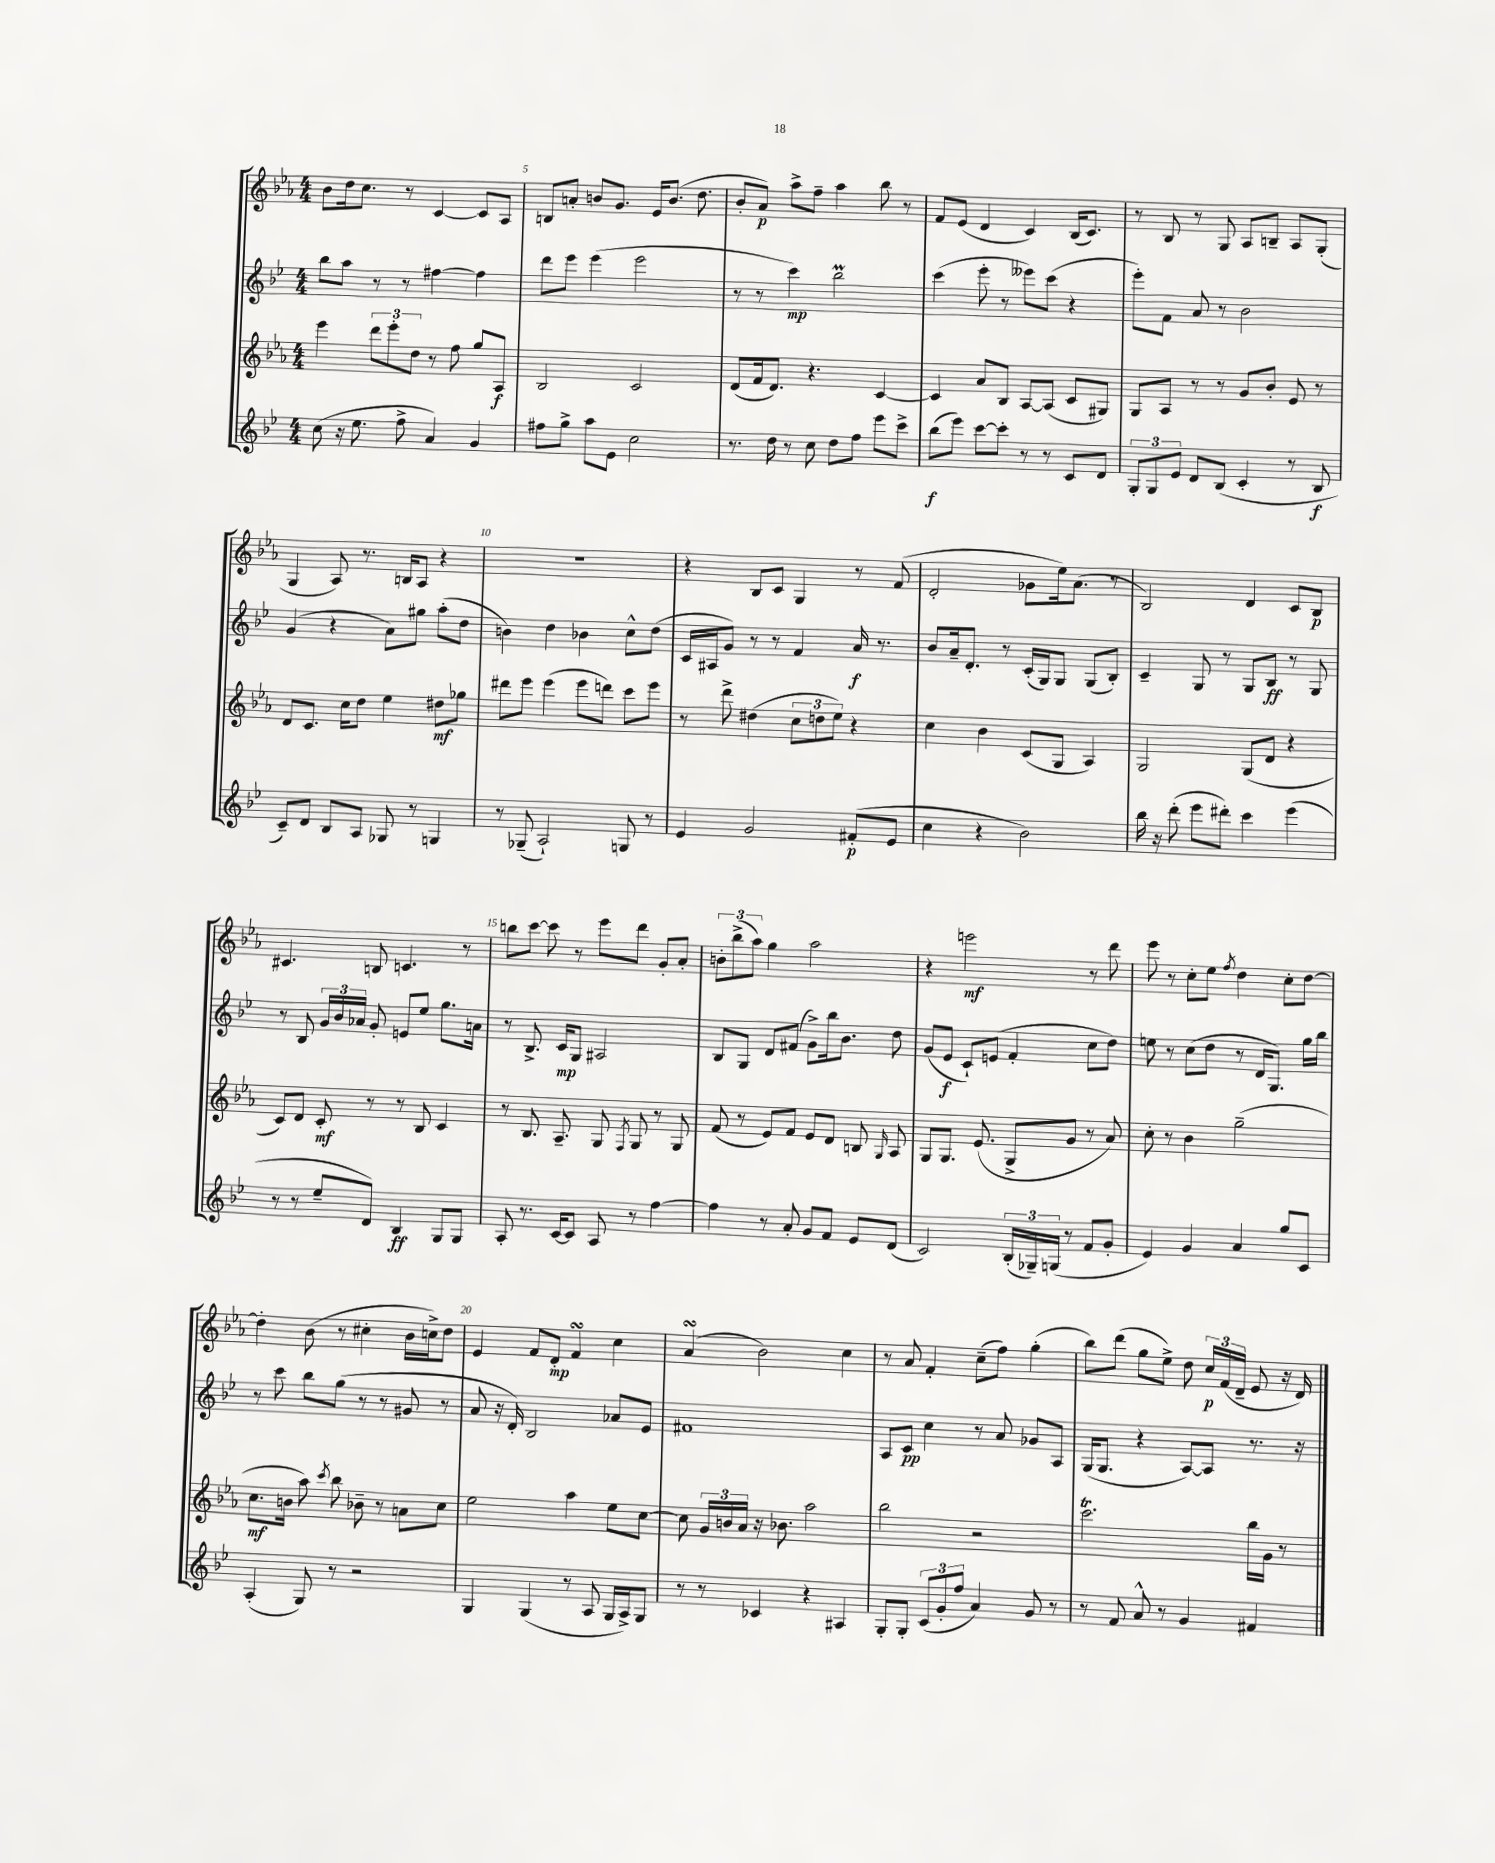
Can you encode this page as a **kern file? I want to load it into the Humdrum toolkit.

**kern	**dynam	**kern	**dynam	**kern	**dynam	**kern	**dynam
*part4	*part4	*part3	*part3	*part2	*part2	*part1	*part1
*staff4	*staff4	*staff3	*staff3	*staff2	*staff2	*staff1	*staff1
*clefG2	*	*clefG2	*	*clefG2	*	*clefG2	*
*k[b-e-]	*	*k[b-e-a-]	*	*k[b-e-]	*	*k[b-e-a-]	*
*M4/4	*	*M4/4	*	*M4/4	*	*M4/4	*
=4	=4	=4	=4	=4	=4	=4	=4
(8cc\	.	4eee-\	.	8bb-\L	.	8b-\L	.
16r	.	.	.	8aa\J	.	16dd\k	.
8.ee-\	.	.	.	.	.	8.cc\J	.
.	.	12ddd\L	.	8r	.	.	.
.	.	12eee-'\	.	.	.	.	.
8ff^\	.	.	.	8r	.	8r	.
.	.	12dd\J	.	.	.	.	.
4a/)	.	8r	.	[4ff#X\	.	[4c/	.
.	.	8ff\	.	.	.	.	.
4g/	.	8gg/L	.	4ff#\]	.	8c/L]	.
.	.	8A-/J	f	.	.	8A-/J	.
=5	=5	=5	=5	=5	=5	=5	=5
8ff#X\L	.	2B-/	.	8ddd\L	.	8Bn/L	.
8gg^\J	.	.	.	8eee-\J	.	8an'/J	.
8aa\L	.	.	.	(4eee-\	.	8bn/L	.
8e-\J	.	.	.	.	.	8.g/J	.
2cc\	.	2c/	.	2eee-\	.	.	.
.	.	.	.	.	.	16e-/KL	.
.	.	.	.	.	.	(8.b/J	.
.	.	.	.	.	.	8.dd\	.
=6	=6	=6	=6	=6	=6	=6	=6
8.r	.	(8d/L	.	8r	.	8b-'/L	.
.	.	16f/k	.	8r	.	8a-/J)	p
16dd\	.	8.d/J)	.	.	.	.	.
8r	.	.	.	4ccc\)	mp	8aa-^\L	.
8cc\	.	4.r	.	.	.	8ff~\J	.
8dd\L	.	.	.	2bb-M\	.	4aa-\	.
8ff\J	.	.	.	.	.	.	.
8eee-\L	.	[4c/	.	.	.	8bb-\	.
8ccc^\J	.	.	.	.	.	8r	.
=7	=7	=7	=7	=7	=7	=7	=7
(8bb-\L	f	4c/]	.	(4ccc\	.	8f/L	.
8eee-\J)	.	.	.	.	.	(8e-/J	.
[8ccc\L	.	8a-/L	.	8eee-'\	.	4d/	.
8ccc'\J]	.	8B-/J	.	8r	.	.	.
8r	.	[8A-/L	.	8eee--X\L)	.	4c/)	.
8r	.	(8A-/J]	.	(8ccc\J	.	.	.
8c/L	.	8c/L	.	4r	.	(16B-/KL	.
.	.	.	.	.	.	8.c/J)	.
8d/J	.	8G#X/J)	.	.	.	.	.
=8	=8	=8	=8	=8	=8	=8	=8
12G'/L	.	8G/L	.	8eee-'\L)	.	8r	.
12G/	.	.	.	.	.	.	.
.	.	8A-/J	.	8f\J	.	8B-/	.
12e-/J	.	.	.	.	.	.	.
8d/L	.	8r	.	8a/	.	8r	.
(8B-/J	.	8r	.	8r	.	8G/	.
4c'/	.	8g/L	.	2b-\	.	8A-/L	.
.	.	8b-'/J	.	.	.	8Bn~/J	.
8r	.	8e-/	.	.	.	8A-/L	.
8B-/	f	8r	.	.	.	(8G'/J	.
!!LO:LB:g=z
=9	=9	=9	=9	=9	=9	=9	=9
8c~/L)	.	8d/L	.	(4g/	.	4G/	.
8d/J	.	8.c/J	.	.	.	.	.
8B-/L	.	.	.	4r	.	8A-/)	.
.	.	16cc\KL	.	.	.	.	.
8A/J	.	8dd\J	.	.	.	8.r	.
8G-X/	.	4ee-\	.	8a\L)	.	.	.
.	.	.	.	.	.	16Bn/KL	.
8r	.	.	.	8gg#X\J	.	8A-/J	.
4Gn/	.	8dd#X\L	mf	(8aa'\L	.	4r	.
.	.	8gg-X\J	.	8dd\J	.	.	.
=10	=10	=10	=10	=10	=10	=10	=10
8r	.	8ddd#X\L	.	4bn\)	.	1r	.
(8G-X~/	.	8eee-\J	.	.	.	.	.
2A`/)	.	(4eee-\	.	4dd\	.	.	.
.	.	8eee-\L	.	4b-X\	.	.	.
.	.	8dddn\J)	.	.	.	.	.
8Gn/	.	8ccc\L	.	8cc^^\L	.	.	.
8r	.	8eee-\J	.	(8dd\J	.	.	.
=11	=11	=11	=11	=11	=11	=11	=11
4e-/	.	8r	.	16c/LL	.	4r	.
.	.	.	.	16A#X/J	.	.	.
.	.	8ddd^\	.	8g/J)	.	.	.
2g/	.	(4dd#X\	.	8r	.	8B-/L	.
.	.	.	.	8r	.	8c/J	.
.	.	12cc\L	.	4f/	.	4G/	.
.	.	12ddn\	.	.	.	.	.
.	.	12ee-\J)	.	.	.	.	.
(8f#X'/L	p	4r	.	16a/	f	8r	.
.	.	.	.	8.r	.	.	.
8e-/J	.	.	.	.	.	(8f/	.
=12	=12	=12	=12	=12	=12	=12	=12
4cc\	.	4cc\	.	8b-/L	.	2d'/	.
.	.	.	.	16a~/k	.	.	.
.	.	.	.	8.d'/J	.	.	.
4r	.	4b-\	.	.	.	.	.
.	.	.	.	8r	.	.	.
2b-\)	.	(8c/L	.	(16c'/LL	.	8g-X\L	.
.	.	.	.	16G/J)	.	.	.
.	.	8G/J	.	8G/J	.	16ee-\k)	.
.	.	.	.	.	.	(8.a-\J	.
.	.	4A-/)	.	(8G/L	.	.	.
.	.	.	.	8B-'/J)	.	8r	.
=13	=13	=13	=13	=13	=13	=13	=13
16bb-\	.	2G/	.	4c~/	.	2B-/)	.
16r	.	.	.	.	.	.	.
(8ddd'\	.	.	.	.	.	.	.
8eee-\L	.	.	.	8G/	.	.	.
8ddd#X'\J)	.	.	.	8r	.	.	.
4ccc\	.	(8G/L	.	8G/L	.	4d/	.
.	.	8d/J	.	8B-/J	ff	.	.
(4eee-\	.	4r	.	8r	.	8c/L	.
.	.	.	.	8G/	.	8B-/J	p
!!LO:LB:g=z
=14	=14	=14	=14	=14	=14	=14	=14
8r	.	8c/L)	.	8r	.	4.c#X/	.
8r	.	8d/J	.	8B-/	.	.	.
8ee-~/L	.	8c'/	mf	24g/LL	.	.	.
.	.	.	.	24b-/	.	.	.
.	.	.	.	24a-X/JJ	.	.	.
8d/J)	.	8r	.	8g'/	.	8Bn/	.
4B-/	ff	8r	.	8en/L	.	4.cn/	.
.	.	8B-/	.	8ee-/J	.	.	.
8G/L	.	4c/	.	8.gg\L	.	.	.
8G/J	.	.	.	.	.	8r	.
.	.	.	.	16an\Jk	.	.	.
=15	=15	=15	=15	=15	=15	=15	=15
8A'/	.	8r	.	8r	.	8bbn\L	.
8.r	.	8.B-/	.	8.B-^/	.	[8ccc\J	.
.	.	.	.	.	.	8ccc\]	.
[16c/KL	.	8.A-~/	.	16c/KL	mp	.	.
8c/J]	.	.	.	8G/J	.	8r	.
8A/	.	8G/	.	2A#X/	.	8eee-\L	.
.	.	8qF/	.	.	.	.	.
8r	.	8G/	.	.	.	8ddd\J	.
[4ff\	.	8r	.	.	.	8g'/L	.
.	.	8G/	.	.	.	8a-'/J	.
=16	=16	=16	=16	=16	=16	=16	=16
4ff\]	.	(8f/	.	8B-/L	.	12bn'\L	.
.	.	.	.	.	.	(12bb-^\	.
.	.	8r	.	8G/J	.	.	.
.	.	.	.	.	.	12aa-\J)	.
8r	.	8e-/L)	.	8d/L	.	4gg\	.
8a'/	.	8f/J	.	(8f#X/J	.	.	.
8g/L	.	8e-/L	.	8g^\L)	.	2aa-\	.
8f/J	.	8d/J	.	16bb-\k	.	.	.
.	.	.	.	8.b-\J	.	.	.
8e-/L	.	8Bn/	.	.	.	.	.
.	.	16qqG/	.	.	.	.	.
(8d/J	.	8A-/	.	8dd\	.	.	.
=17	=17	=17	=17	=17	=17	=17	=17
2c/)	.	8G/L	.	(8g/L	.	4r	.
.	.	8.G/J	.	8e-/J	f	.	.
.	.	.	.	8c`/L)	.	2eeen\	mf
.	.	(8.e-/	.	.	.	.	.
.	.	.	.	(8en/J	.	.	.
(24B-'/LL	.	8G^/L	.	4f'/	.	.	.
24G-X~/)	.	.	.	.	.	.	.
(24Gn/JJ	.	.	.	.	.	.	.
8r	.	8g/J	.	.	.	.	.
8f/L	.	8r	.	8cc\L	.	8r	.
8g'/J	.	8a-/)	.	8dd\J)	.	8ddd\	.
=18	=18	=18	=18	=18	=18	=18	=18
4e-/)	.	8cc'\	.	8een\	.	8eee-\	.
.	.	8r	.	8r	.	8r	.
4g/	.	4b-\	.	(8cc\L	.	8cc'\L	.
.	.	.	.	8dd\J	.	8ee-\J	.
.	.	.	.	.	.	8qff/	.
4a/	.	(2gg~\	.	8r	.	4dd\	.
.	.	.	.	16d/KL	.	.	.
.	.	.	.	8.G/J)	.	.	.
8gg/L	.	.	.	.	.	8cc'\L	.
8c/J	.	.	.	16gg\LL	.	[8dd\J	.
.	.	.	.	16bb-\JJ	.	.	.
!!LO:LB:g=z
=19	=19	=19	=19	=19	=19	=19	=19
(4A'/	.	8.cc\L	mf	8r	.	4dd'\]	.
.	.	.	.	8ccc\	.	.	.
.	.	16bn\Jk	.	.	.	.	.
8G/)	.	8aa-\)	.	8bb-\L	.	(8b-\	.
.	.	8qccc/	.	.	.	.	.
8r	.	8bb-\	.	(8gg\J	.	8r	.
2r	.	8b-X~\	.	8r	.	4cc#X'\	.
.	.	8r	.	8r	.	.	.
.	.	8an\L	.	8g#X/	.	16b-\LL	.
.	.	.	.	.	.	16ccn^\J)	.
.	.	8cc\J	.	8r	.	8dd\J	.
=20	=20	=20	=20	=20	=20	=20	=20
4G/	.	2ee-\	.	8a/	.	4e-/	.
.	.	.	.	16r	.	.	.
.	.	.	.	16d'/)	.	.	.
(4G/	.	.	.	2B-/	.	8f/L	.
.	.	.	.	.	.	8d'/J	mp
8r	.	4aa-\	.	.	.	4fsSSS/	.
8A/	.	.	.	.	.	.	.
16G/LL	.	8ee-\L	.	8a-X/L	.	4cc\	.
16A^/J)	.	.	.	.	.	.	.
8G/J	.	[8cc\J	.	8e-/J	.	.	.
=21	=21	=21	=21	=21	=21	=21	=21
8r	.	8cc\]	.	1f#X	.	(4a-sSSs/	.
8r	.	24g/LL	.	.	.	.	.
.	.	24bn/	.	.	.	.	.
.	.	24a-/JJ	.	.	.	.	.
4c-X/	.	16r	.	.	.	2b-\)	.
.	.	8.b-X\	.	.	.	.	.
4r	.	2aa-\	.	.	.	.	.
4A#X/	.	.	.	.	.	4cc\	.
=22	=22	=22	=22	=22	=22	=22	=22
8G'/L	.	2bb-\	.	8A/L	.	8r	.
8G'/J	.	.	.	8c/J	pp	8a-/	.
(12c/L	.	.	.	4cc\	.	4f'/	.
12g'/	.	.	.	.	.	.	.
12ff/J	.	.	.	.	.	.	.
4a/)	.	2r	.	8r	.	(8cc~\L	.
.	.	.	.	8a/	.	8ff\J)	.
8g/	.	.	.	8g-X/L	.	(4gg'\	.
8r	.	.	.	8A/J	.	.	.
=23	=23	=23	=23	=23	=23	=23	=23
8r	.	2.cccT\	.	(16G/KL	.	8bb-\L)	.
.	.	.	.	8.G/J	.	.	.
8f/	.	.	.	.	.	(8ddd\J	.
8a^^/	.	.	.	4r	.	8gg\L	.
8r	.	.	.	.	.	8ee-^\J)	.
4g/	.	.	.	[8A/L)	.	8dd\	.
.	.	.	.	8A/J]	.	24cc/LL	p
.	.	.	.	.	.	(24f/	.
.	.	.	.	.	.	24d~/JJ	.
4f#X/	.	16bb-\LL	.	8.r	.	8e-/	.
.	.	16g\JJ	.	.	.	.	.
.	.	8r	.	.	.	16r	.
.	.	.	.	16r	.	16d/)	.
==	==	==	==	==	==	==	==
*-	*-	*-	*-	*-	*-	*-	*-
